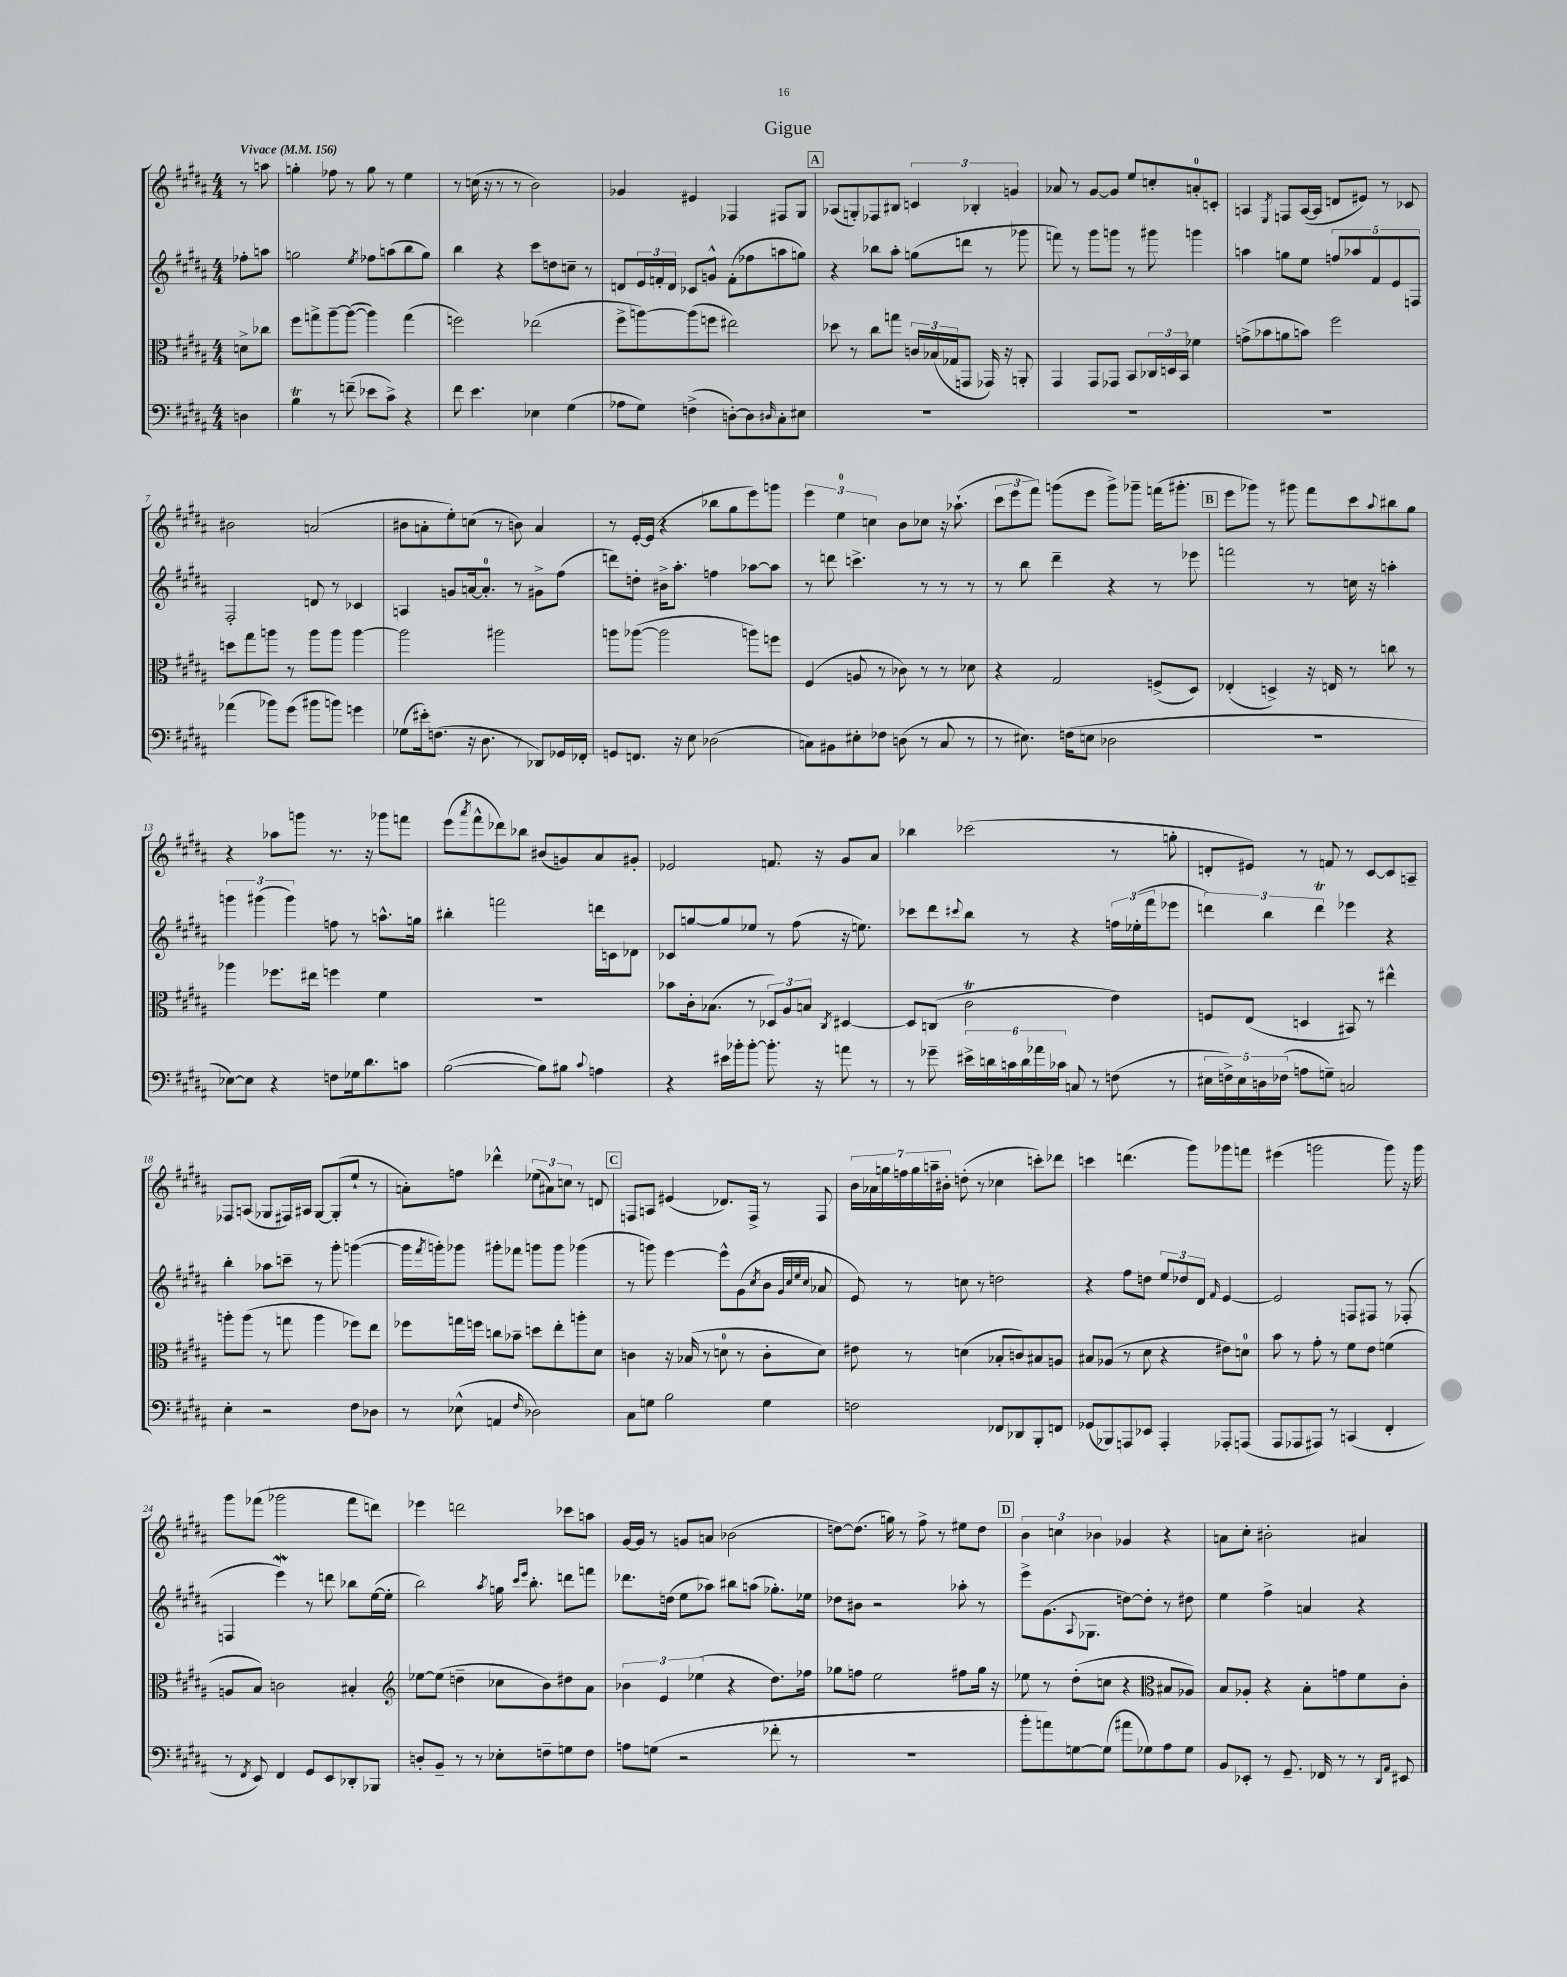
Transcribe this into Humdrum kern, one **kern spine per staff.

**kern	**kern	**kern	**kern
*part4	*part3	*part2	*part1
*staff4	*staff3	*staff2	*staff1
*clefF4	*clefC3	*clefG2	*clefG2
*k[f#c#g#d#a#]	*k[f#c#g#d#a#]	*k[f#c#g#d#a#]	*k[f#c#g#d#a#]
*M4/4	*M4/4	*M4/4	*M4/4
*MM156	*MM156	*MM156	*MM156
=	=	=	=
!	!	!	!LO:TX:a:B:t=Vivace
4Dn\	8dn^\L	8ff-X'\L	8r
.	8cc-X\J	8aan\J	8aan\
=1	=1	=1	=1
4BT\	8ff#\L	2ggn\	4ggn'\
.	8ggn^\	.	.
8r	[8aa#~\	.	8ff-X\
(8fn~\	(8aa#\J_	.	8r
.	.	8qee/	.
8e-X\L	4aa#\])	8ff-X\L	8gg\
8c#^\J)	.	(8aan\	8r
4r	(4gg\	8bb\	4ee\
.	.	8gg\J)	.
=2	=2	=2	=2
8f#\	2ffn\)	4bb\	8r
4.e\	.	.	(16ccn\
.	.	.	16r
.	.	4r	8r
.	.	.	8r
4E-X\	(2ee-X\	8ccc#\L	2b\)
.	.	8ddn\	.
(4G#\	.	8ccn~\J	.
.	.	8r	.
=3	=3	=3	=3
8A-X\L	8ff#^\L	8dn/L	4g-X/
8G#\J)	[8aan\)	24e/L	.
.	.	24fn'/	.
.	.	24d/JJ	.
(4Fn^\	(8aa\]	8c-X/L	4e#X/
.	8ffn\J	8gn^^/J	.
[8Dn'\L)	2ee#X\)	(8f'\L	4F-X/
8D\]	.	8ff-X\	.
16qqD#X/	.	.	.
8C#'\	.	8aan\	8F#X/L
8E#X\J	.	8ggn\J)	8G#/J
!!LO:REH:place=s1:t=A
=4	=4	=4	=4
1r	8dd-X\	4r	(8A-X/L
.	8r	.	8Gn'/)
.	8cc#\L	8bb-X\L	8F-X/
.	8ggn\J	8aa#'\J	8B#X/J
.	24cn/LL	(8ggn\L	6cn/
.	(24B-X/	.	.
.	24G-X/J	.	.
.	8GGn/J	8dddn\J	.
.	.	.	6B-X'/
.	16GG-X/)	8r	.
.	16r	.	.
.	.	.	6gn/
.	8AAn'/	8ggg-X\	.
=5	=5	=5	=5
1r	4GG#/	8fffn\)	8a-X/
.	.	8r	8r
.	8GG#/L	8ggg#\L	[8g#/L
.	8GG-X/J	8gggn\J	8g#/J]
.	8BB/L	8r	8ee/L
.	24C-X/L	8ggg#X\	8ccn'/
.	24Dn/	.	.
.	24BB/JJ	.	.
.	4f-X\	4gggn\	8an'/
.	.	.	8cn'/J
=6	=6	=6	=6
1r	(8gn^\L	4aan\	4An/
.	8b-X\	.	.
.	.	.	8qE/
.	8an\	8ggn\L	8Fn/L
.	8bn\J)	8ee\J	([16A/L
.	.	.	16A/JJ]
.	2ff#\	10ffn/L	8dn/L
.	.	10aa-X/	.
.	.	.	8e#X/J)
.	.	10f#/	.
.	.	.	8r
.	.	10e/	.
.	.	.	8c-X/
.	.	10Fn/J	.
!!LO:LB:g=z
=7	=7	=7	=7
(4a-X\	8ddn\L	2F#'/	2b#X\
.	8gg#\	.	.
8b-X\L)	8aan\J	.	.
(8g#\J	8r	.	.
8b#X\L	8aa\L	8dn/	(2an/
8bn\J)	8aa\J	8r	.
4gn\	[4aa\	4c-X/	.
=8	=8	=8	=8
(8G-X\L	2aa\]	4An/	8b#X\L
16e#X'\k)	.	.	8an'\
(8.Fn\J	.	.	.
.	.	8gn/L	8ee'\)
16r	.	[16an/k	(8ccn\J
8.D#\	.	8.a'/J]	.
.	2aa#X\	.	8r
8r	.	8r	8bn\)
8DD-X/L)	.	8g#X^\L	4a/
16GG-X/L	.	(8ff#\J	.
16FF-X'/JJ	.	.	.
=9	=9	=9	=9
8GGn/L	8aan\L	8dddn\L)	8r
8.FFn/J	([8aa-X\J	8ddn'\J	[16e'/LL
.	.	.	(16e/JJ]
.	2aa-\]	16b#X^\KL	4r
16r	.	8.aa#'\J	.
8E\	.	.	.
(2D-X\	.	4ffn\	8bb-X\L
.	.	.	8gg#\
.	8aan\L)	[8aa-X\L	8eee\)
.	8ffn\J	8aa-\J]	8gggn\J
=10	=10	=10	=10
8Cn\L)	(4F#/	8r	6eee\
8BB#X\	.	8dddn\	.
.	.	.	6ee\
8E#X'\	8An/	4.cccn^\	.
.	.	.	6ccn\
8F-X\J	8r	.	.
(8Dn\	8c-X\)	.	8b\L
8r	8r	8r	8cc-X\J
8C/	8r	8r	16r
.	.	.	(8.aa-X`\
8r	8d-X\	8r	.
=11	=11	=11	=11
8r	4r	8r	12ccc#\L
.	.	.	12eee\
8.E#X\)	.	8bb\	.
.	.	.	12fff#\J)
.	2G#/	4ddd#~\	(8gggn\L
(16Fn\KL	.	.	.
8En\J	.	.	8eee\J
2D-X\	.	4r	8ggg^\L)
.	.	.	8ggg-X~\J
.	(8Fn^/L	8r	(16fffn\KL
.	.	.	8.ggg#X'\J
.	8D#/J)	8eee-X\	.
!!LO:REH:place=s1:t=B
=12	=12	=12	=12
1r	(4E-X'/	2fffn\	8eee\L
.	.	.	8ggg-X\J)
.	4Dn^/)	.	8r
.	.	.	8ggg#X\
.	16r	8r	8fff#\L
.	16En/	.	.
.	8r	16ccn\	8ccc#\
.	.	16r	.
.	.	.	8qqaa#/
.	8ccn\	4aan'\	8bb#X\
.	8r	.	8gg#\J
!!LO:LB:g=z
=13	=13	=13	=13
[8E-X\L)	4aa-X\	6gggn\	4r
8E-\J]	.	.	.
.	.	(6ggg#X\	.
4r	8.ff-X\L	.	8aa-X\L
.	.	6ggg#\)	.
.	.	.	8gggn\J
.	16ee#X\Jk	.	.
8Fn\L	4ffn\	8ffn\	8.r
16G-X\k	.	8r	.
8.d#\	.	.	16r
.	4f#\	8.aan^^\L	8ggg-X\L
8cn\J	.	.	8fffn\J
.	.	16ggn\Jk	.
=14	=14	=14	=14
([2B\	1r	4bb#X'\	(8eee\L
.	.	.	8qaaa#/
.	.	.	8fff#^^\
.	.	2fffn\	8ddd-X\)
.	.	.	8bb-X\J
8B\L])	.	.	(8b#X/L
8B#X\J	.	.	8gn/)
8qqc#/	.	.	.
4An\	.	16dddn\LL	8a#/
.	.	16cn\J	.
.	.	8d-X\J	8g#X'/J
=15	=15	=15	=15
4r	8b-X\L	8c-X/L	2e-X/
.	16c#'\k	[8ggn/	.
.	(8.B-X\J	.	.
16e#X\LL	.	8gg/]	.
16b-X'\J	.	.	.
[8b-'\J	8r	8ee-X/J	.
8.b-'\]	12D-X/L)	8r	8.fn/
.	12A#/	.	.
.	.	(8ff#\	.
.	12Bn/J	.	.
16r	.	.	16r
.	8qC#/	.	.
8an\	[4D#X/	16r	8g#/L
.	.	8.een\)	.
8r	.	.	8a#/J
=16	=16	=16	=16
8r	8D#/L]	8ccc-X\L	4bb-X\
8g-X~\	(8Cn/J	8ddd#\	.
.	.	8qqccc#X/	.
24e#X^\LL	2c#T\	8bb\J	(2ccc-X\
24dn\	.	.	.
24cn\	.	.	.
24d\	.	8r	.
24a-X\	.	.	.
24c-X\JJ	.	.	.
8Cn/	.	4r	.
8r	.	.	.
(8Fn\	4e\)	24ffn\LL	8r
.	.	(24ee-X'\	.
.	.	24fff#\J	.
8r	.	8eee-X\J	8ggn'\
=17	=17	=17	=17
20E#X\LL	8Fn/L	6dddn\)	8dn'/L
20Fn^\)	.	.	.
20E#\	.	.	.
.	(8E/J	.	8e#X/J)
20Dn\	.	.	.
.	.	6bb\	.
(20F-X\JJ	.	.	.
8An\L	4Dn/	.	8r
.	.	6dddT\	.
8Gn~\J)	.	.	8fn/
2Cn/	8BB#X/)	4eee-X\	8r
.	8r	.	[8c#/L
.	4ee#X^^\	4r	8c#/]
.	.	.	8An~/J
!!LO:LB:g=z
=18	=18	=18	=18
4E'\	8aan'\L	4bb'\	8F-X/L
.	(8aa\J	.	(8An/J
2r	8r	8aa-X\L	8G-X/L
.	8ggn\	8cccn~\J	16F#X/L)
.	.	.	16A#X/JJ
.	4aa\	8r	[8G-/L
.	.	8ggg#'\	(8G-'/]
8F#\L	8ff-X\L)	([4gggn\	8ee`/J
8D-X\J	8ee\J	.	8r
=19	=19	=19	=19
8r	8ff-X\L	16ggg\LL]	8an'\L)
.	.	8qfff#/	.
.	.	16gggn'\J)	.
(8E-X^^\	16ggn\L	8ggg-X\J	8ffn\J
.	16ffn\JJ	.	.
4AAn/	8ccn\L	8ggg#X'\L	4ddd-X^^\
.	8b-X~\J	8fff-X\J	.
16qqF#/	.	.	.
2D-X\)	8ddn\L	8gggn\L	(12ee-X\L
.	.	.	12a#X\)
.	8ee'\	8ggg\J	.
.	.	.	12ccn\J
.	8aan'\	(4ggg-X\	8r
.	8d#\J	.	8dn/
!!LO:REH:place=s1:t=C
=20	=20	=20	=20
8C#\L	4cn\	8r	8Fn/L
8Gn\J	.	8gggn\)	8An/J
2B\	16r	[4eee\	(4e#X/
.	(16B-X/	.	.
.	8r	.	.
.	8dn\	8eee^^\L]	8.d-X/L)
.	8r	(8g#\	.
.	.	.	16F^/Jk
.	.	8qcc#/	.
4G\	8c'\L	8b\J	8r
.	.	32qqg#/LLL	.
.	.	32qqcc#/	.
.	.	32qqee/	.
.	.	32qqcc#/JJJ	.
.	8d\J)	8a-X/	8F/
=21	=21	=21	=21
2Fn\	8e#X\	8e/)	28b\LL
.	.	.	28a-X\
.	.	.	28ggn\
.	.	.	28ffn\
.	8r	8r	.
.	.	.	28gg\
.	.	.	28aan~\
.	.	.	28b#X'\JJ
.	(4dn\	8ccn\	(8ddn'\
.	.	8r	8r
8FF-X/L	8B-X'/L	2ddn\	4cc-X\
8DD-X/	8cn/)	.	.
8BBB'/	8B#X/	.	8cccn'\L)
8FFn/J	8An/J	.	8ddd-X\J
=22	=22	=22	=22
(8GG-X/L	8B#X/L	4r	4cccn\
8BBB-X/)	(8A-X/J	.	.
8AAAn/	8r	8ff#\L	(4.dddn\
8EE-X/J	8d#\	8ddn\J	.
4AAA'/	4r	12ee/L	.
.	.	12dd-X/	.
.	.	.	8ggg#\L)
.	.	12d#/J	.
.	.	16qqf#/	.
8AAA-X'/L	8e#X\L)	[4e/	8ggg-X\
(8AAAn/J	8dn\J	.	8fffn\J
=23	=23	=23	=23
8AAA#/L	8b\	2e/]	(4eee#X\
8AAA-X/	8r	.	.
8AAA#X/J)	8g#'\	.	2gggn\
8r	8r	.	.
(4CCn/	8f#\L	8Fn/L	.
.	8e\J	8F#X/J	.
4FF#'/	(4fn\	8r	8ggg\)
.	.	(8F-X'/	16r
.	.	.	16ggg\
!!LO:LB:g=z
=24	=24	=24	=24
8r	8An/L	4Fn/	8ggg#\L
8qFF#/	.	.	.
8EE/)	8B/J)	.	(8fff-X\J
4FF#/	2cn\	4eeew\)	2ggg-X\
8GG#/L	.	8r	.
8EE/	.	8dddn\	.
8DD-X'/	4B#X'/	8bb-X\L	8fff-\L
8BBB-X/J	.	([16ee\L	8dddn\J)
.	.	16ee'\JJ]	.
=25	=25	=25	=25
*	*clefG2	*	*
8Dn'/L	[8ee-X\L	2bb\)	4eee-X\
8BB~/J	(8ee-\J]	.	.
8r	4ddn~\	.	2dddn\
8r	.	.	.
.	.	8qaa#/	.
8E-X'\L	8cc-X\L	16ggn\	.
.	.	16qqccc#/LL	.
.	.	16qqeee/JJ	.
.	.	8.bb'\	.
8Fn~\	8b\)	.	.
8Gn\	8dd#X\	8dddn\L	8ccc-X\L
8F\J	8a#\J	8fffn\J	8aan\J
=26	=26	=26	=26
8An\L	6b-X\	8.ddd-X\L	[16g#/LL
.	.	.	16g#/JJ]
(8Gn\J	.	.	8r
.	6e/	.	.
.	.	(16ddn\Jk	.
2r	.	8ee\L	8gn/L
.	(6ee-X\	.	.
.	.	8aa-X\J)	8an/J
.	4r	8bb#X\L	(2b-X\
.	.	(8aan\J	.
8f-X'\	8.dd#\L)	8.gg-X'\L)	.
8r	.	.	.
.	16ff-X\Jk	16ee-X\Jk	.
=27	=27	=27	=27
1r	8gg-X\L	8dd-X\L	[8ddn\L)
.	8ffn\J	8b#X\J	(8.dd\J]
.	2ee\	2r	.
.	.	.	16ggn\)
.	.	.	8r
.	.	.	8ff#^\
.	.	.	8r
.	8ff#X\L	8aa-X'\	8ee#X\L
.	16gg-\Jk	8r	8dd\J
.	16r	.	.
!!LO:REH:place=s1:t=D
=28	=28	=28	=28
8b'\L	8ee-X\	8eee^\L	6b\
8an\)	8r	(8.g#\	.
.	.	.	6ccn\
[8Gn\	(8dd#'\L	.	.
.	.	8qqA#/	.
.	.	8.G-X\J	.
.	.	.	6b-X\
(8G\J]	8ccn\J	.	.
8a#X\L	4r	[8ddn\L)	4g-X/
8G-X\)	.	8dd'\J]	.
*	*clefC3	*	*
8A#\	8B#X/L	8r	4r
8G-\J	8A-X/J)	8dd#X\	.
=29	=29	=29	=29
8BB/L	8B/L	4ee\	8an\L
8EE-X'/J	8A-X'/J	.	8cc#'\J
8r	4r	4ff#^\	2b#X'\
8.GG#~/	.	.	.
.	8B'\L	4an/	.
16FF-X/	.	.	.
8r	8gn\	.	.
8r	8f#\	4r	4a#X/
16qqDD#/LL	.	.	.
16qqAA#/JJ	.	.	.
8EE#X/	8c#'\J	.	.
==	==	==	==
*-	*-	*-	*-
